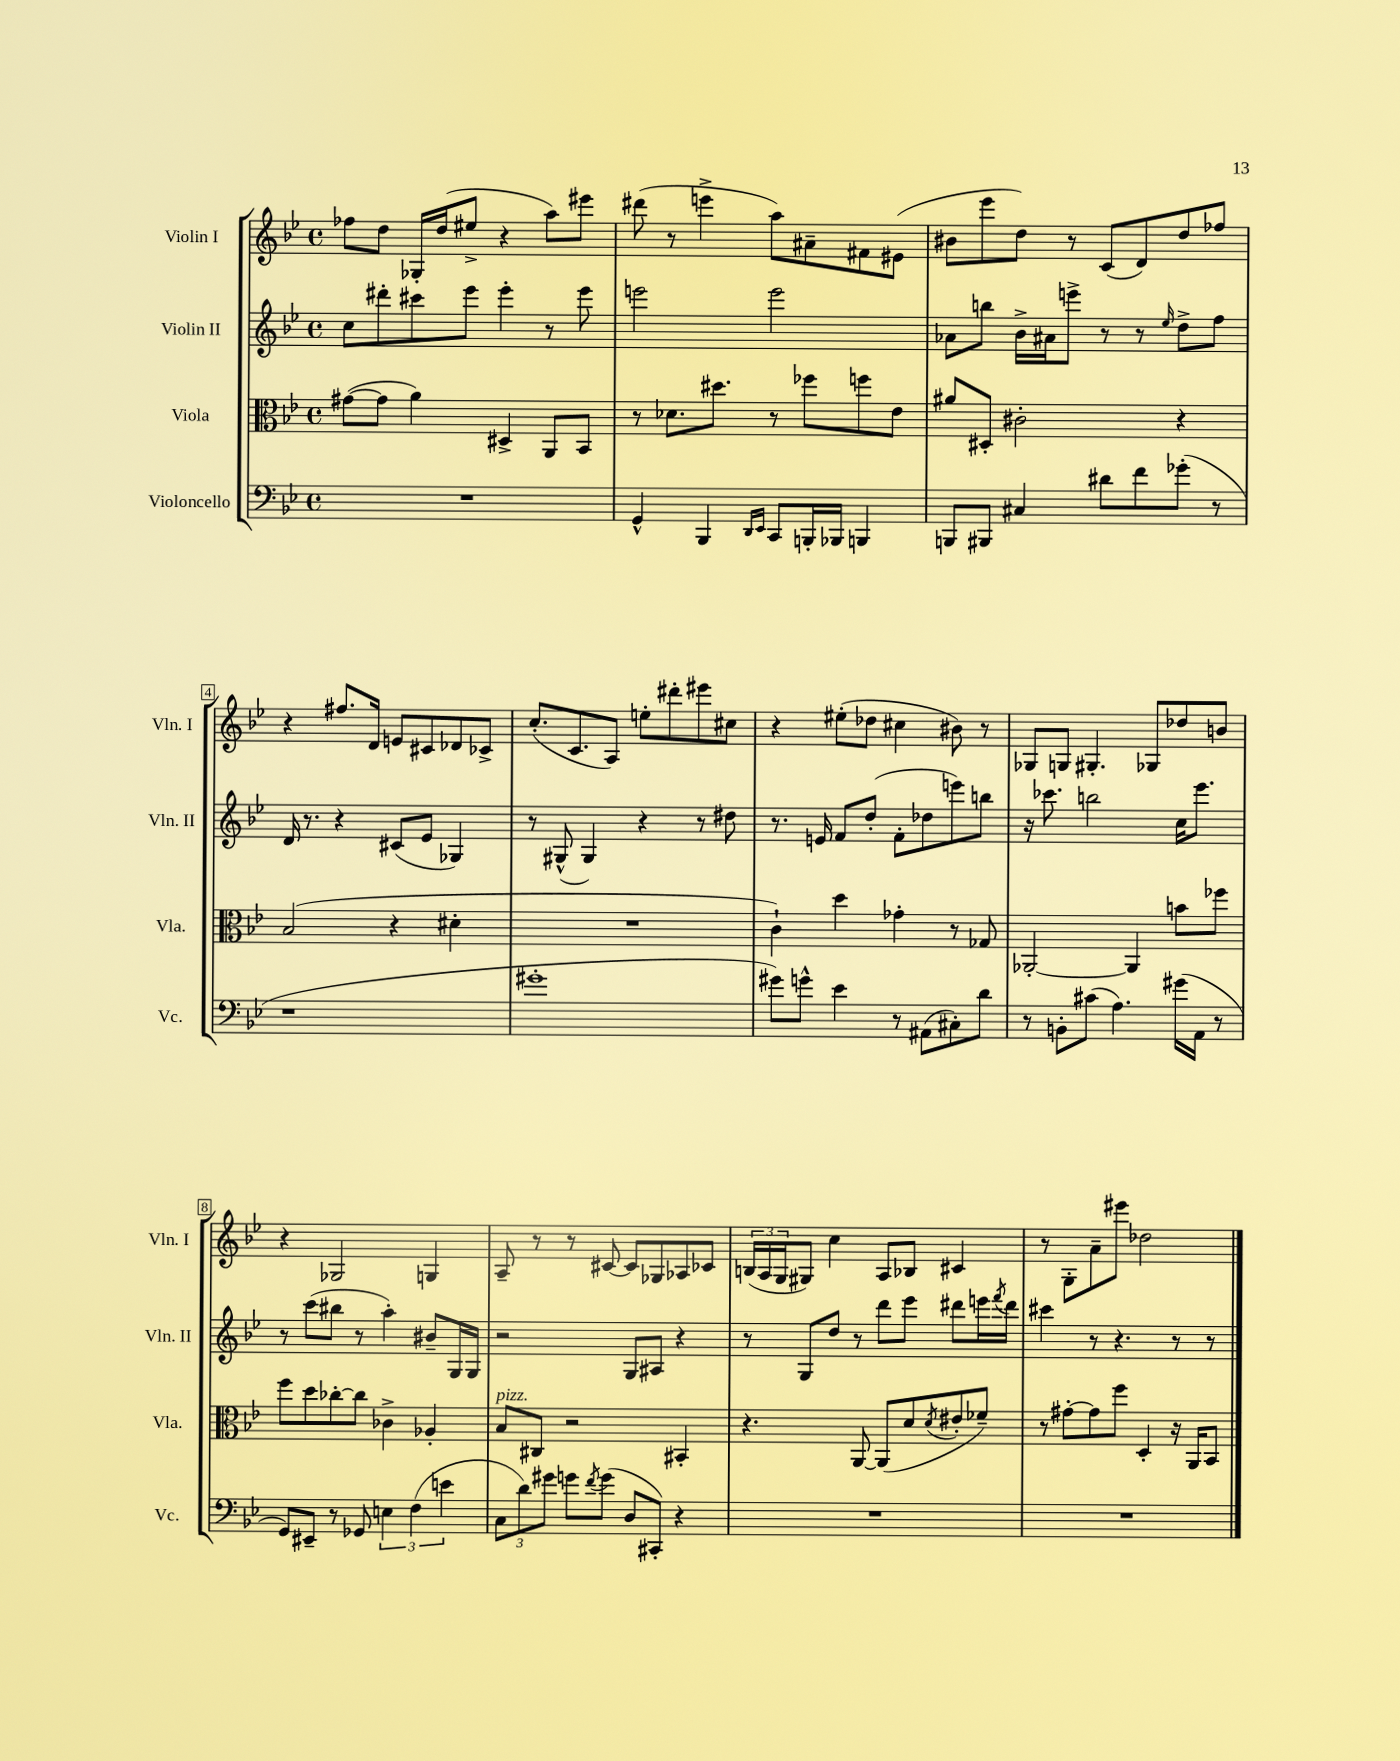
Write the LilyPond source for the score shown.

<<
\new StaffGroup <<
\new Staff = "s0" \with { instrumentName = "Violin I" shortInstrumentName = "Vln. I" } {
    \clef treble \key bes \major \defaultTimeSignature \time 4/4
    fes''8 d''8 ges16-. d''16( eis''8-> r4 a''8) eis'''8 |
    dis'''8( r8 e'''4-> a''8) ais'8-- fis'8 eis'8( |
    bis'8 ees'''8 d''8) r8 c'8( d'8) d''8 fes''8 |
    r4 fis''8. d'16 e'8 cis'8 des'8 ces'8-> |
    c''8.-.( c'8. a8) e''8-. dis'''8-. eis'''8 cis''8 |
    r4 eis''8-.( des''8 cis''4 bis'8) r8 |
    ges8 g8 gis4.-. ges8 des''8 b'8 |
    r4 ges2 g4 |
    a8-- r8 r8 cis'8~ cis'8 ges8 aes8 ces'8 |
    \tuplet 3/2 { b16( a16 g16 } gis8) c''4 a8 bes8 cis'4 |
    r8 g8-. a'8-- eis'''8 des''2 \bar "|." |
}
\new Staff = "s1" \with { instrumentName = "Violin II" shortInstrumentName = "Vln. II" } {
    \clef treble \key bes \major \defaultTimeSignature \time 4/4
    c''8 dis'''8-. cis'''8 ees'''8 ees'''4-. r8 ees'''8 |
    e'''2 e'''2 |
    aes'8 b''8 bes'16-> ais'16 e'''8-> r8 r8 \grace { ees''16 } d''8-> f''8 |
    d'16 r8. r4 cis'8( ees'8 ges4) |
    r8 gis8-^( gis4) r4 r8 dis''8 |
    r8. e'16 f'8 d''8-.( f'8-. des''8 e'''8) b''8 |
    r16 ces'''8. b''2 c''16 ees'''8. |
    r8 c'''8( bis''8 r8 a''4-.) bis'8-- g16 g16 |
    r2 g8 ais8 r4 |
    r8 g8 d''8 r8 d'''8 ees'''8 dis'''8 e'''16 \acciaccatura { f'''8 } dis'''16 |
    cis'''4 r8 r4. r8 r8 \bar "|." |
}
\new Staff = "s2" \with { instrumentName = "Viola" shortInstrumentName = "Vla." } {
    \clef alto \key bes \major \defaultTimeSignature \time 4/4
    gis'8~( gis'8 a'4) dis4-> a,8 bes,8 |
    r8 des'8. dis''8. r8 fes''8 f''8 ees'8 |
    ais'8 dis8-. cis'2-. r4 |
    bes2( r4 dis'4-. |
    R1 |
    c'4-!) d''4 ges'4-. r8 ges8 |
    aes,2~-. aes,4 b'8 fes''8 |
    f''8 d''8 ces''8~-. ces''8 ces'4-> aes4-. |
    bes8^\markup { \italic "pizz." } cis8 r2 bis,4-. |
    r4. a,8~ a,8( d'8 \acciaccatura { d'8 } eis'8-. fes'8--) |
    r8 gis'8~-. gis'8 f''8 d4-. r16 a,16 bes,8 \bar "|." |
}
\new Staff = "s3" \with { instrumentName = "Violoncello" shortInstrumentName = "Vc." } {
    \clef bass \key bes \major \defaultTimeSignature \time 4/4
    R1 |
    g,4-^ bes,,4 \grace { d,16 ees,16 } c,8 b,,16-. bes,,16 b,,4 |
    b,,8 bis,,8 cis4 dis'8 f'8 ges'8-.( r8 |
    r1 |
    gis'1-. |
    gis'8) g'8-^ ees'4 r8 ais,8( cis8-.) d'8 |
    r8 b,8-. cis'8( a4.) gis'16( a,16 r8 |
    g,8) eis,8-- r8 ges,8 \tuplet 3/2 { e4 f4( e'4 } |
    \tuplet 3/2 { c8 d'8) gis'8 } g'8 \acciaccatura { f'8 } g'8( d8 cis,8-.) r4 |
    R1 |
    R1 \bar "|." |
}
>>
>>
\layout { \context { \Score \override BarNumber.stencil = #(make-stencil-boxer 0.1 0.3 ly:text-interface::print) } }
